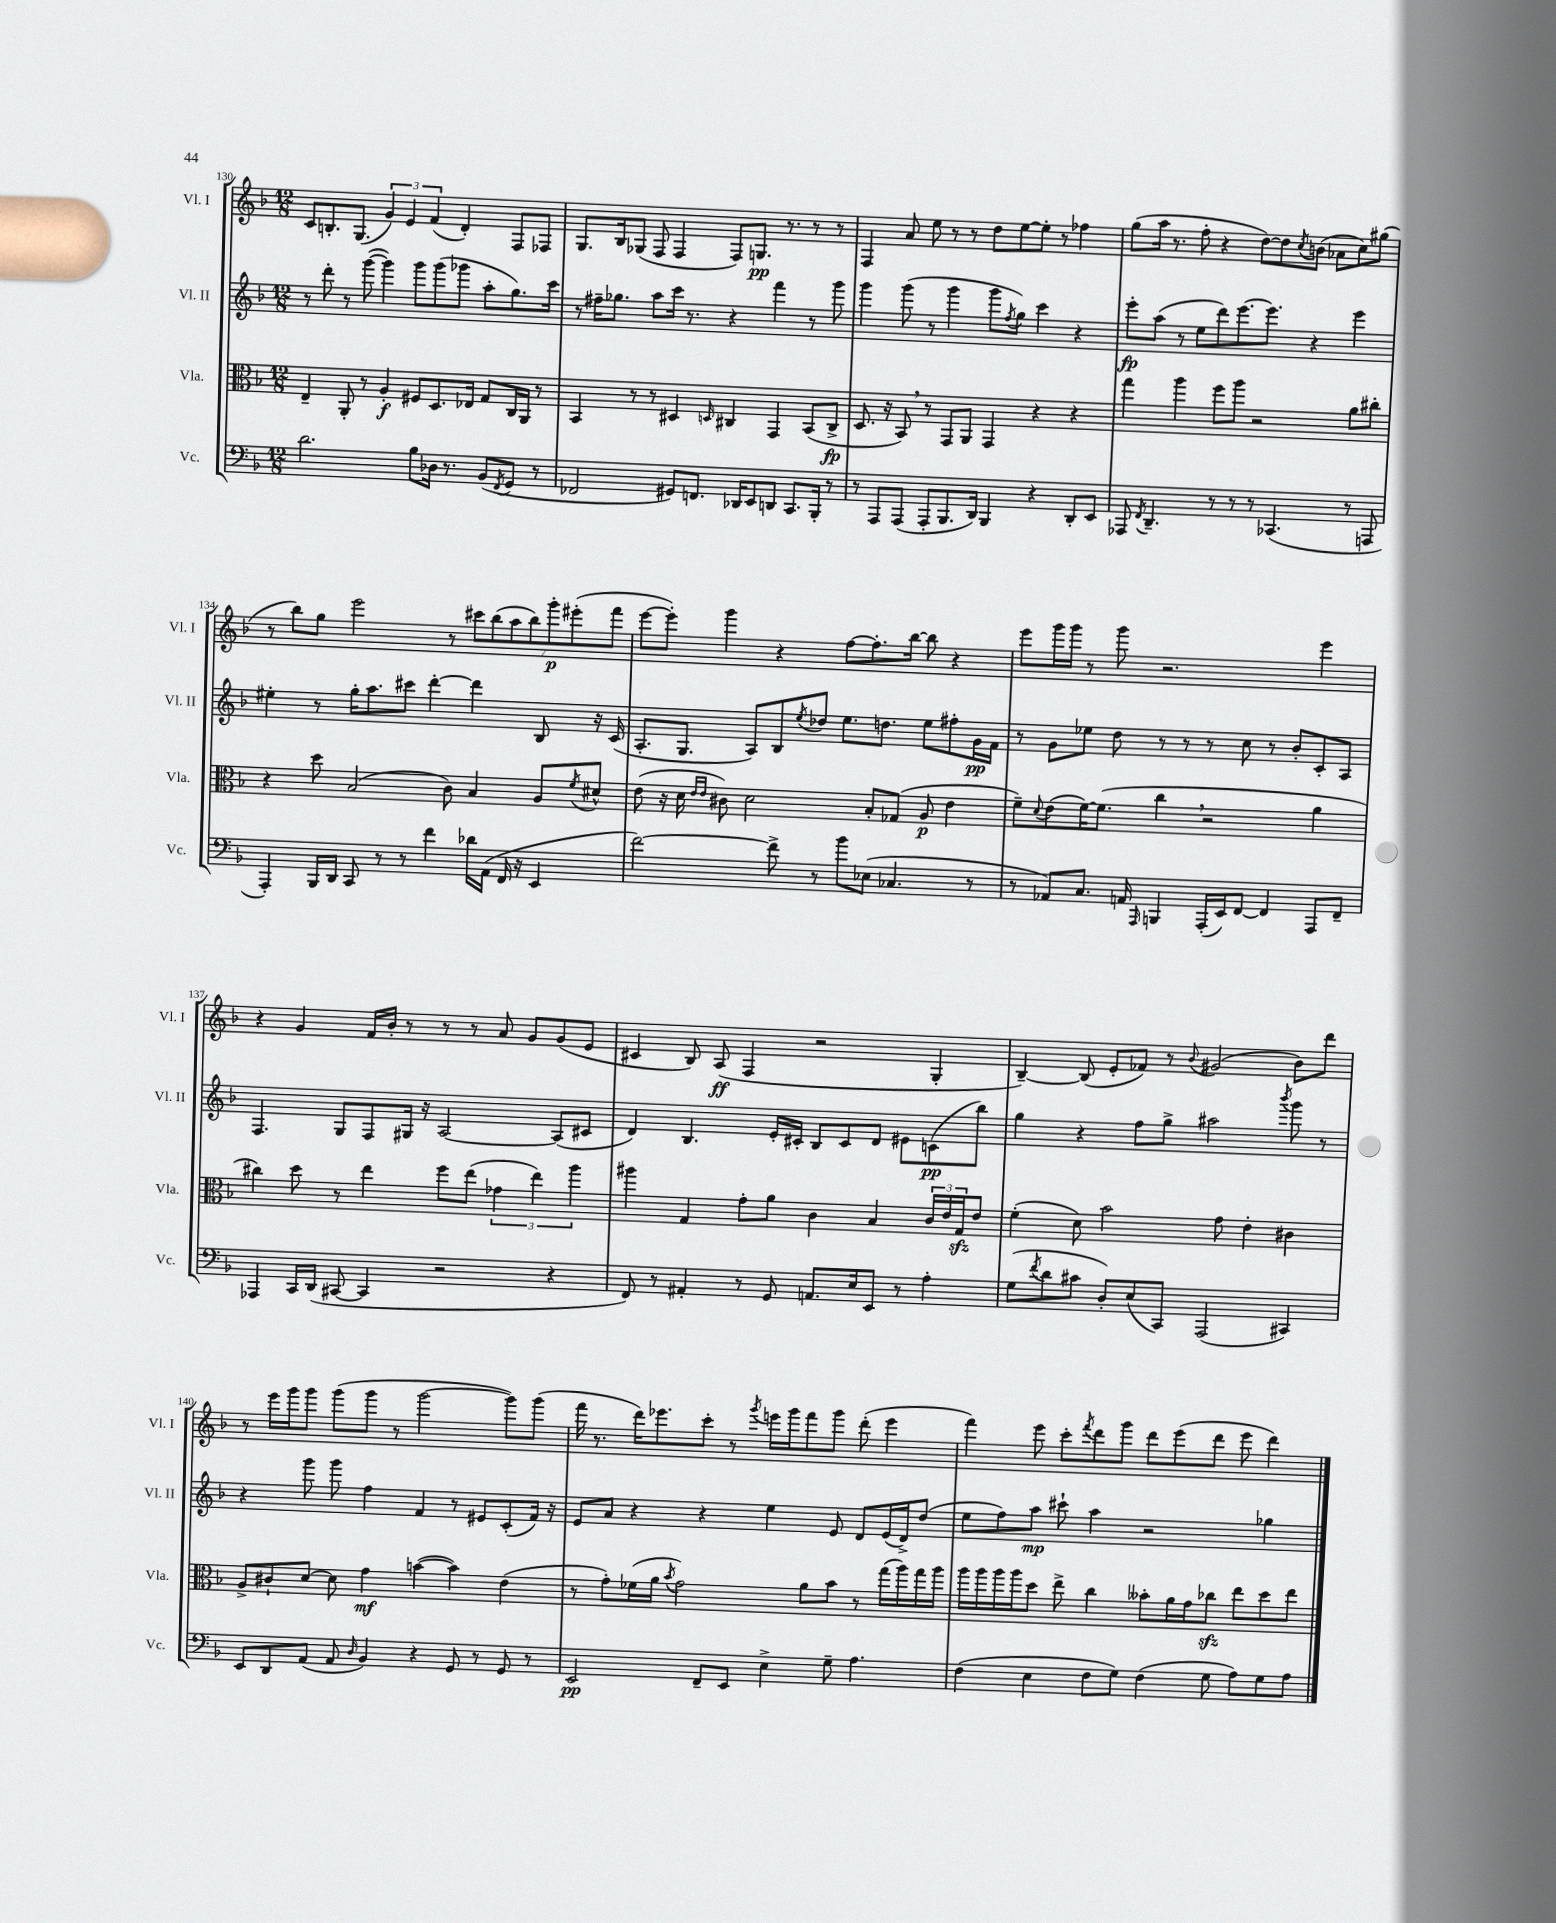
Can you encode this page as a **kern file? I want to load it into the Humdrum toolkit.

**kern	**dynam	**kern	**dynam	**kern	**dynam	**kern	**dynam
*part4	*part4	*part3	*part3	*part2	*part2	*part1	*part1
*staff4	*staff4	*staff3	*staff3	*staff2	*staff2	*staff1	*staff1
*I"Vc.	*	*I"Vla.	*	*I"Vl. II	*	*I"Vl. I	*
*I'Vc.	*	*I'Vla.	*	*I'Vl. II	*	*I'Vl. I	*
*clefF4	*	*clefC3	*	*clefG2	*	*clefG2	*
*k[b-]	*	*k[b-]	*	*k[b-]	*	*k[b-]	*
*M12/8	*	*M12/8	*	*M12/8	*	*M12/8	*
=130	=130	=130	=130	=130	=130	=130	=130
2.d\	.	4E~/	.	8r	.	8c/L	.
.	.	.	.	8ddd'\	.	8.Bn'/	.
.	.	8AA'/	.	8r	.	.	.
.	.	.	.	.	.	(8.G/J	.
.	.	8r	.	([8ggg\	.	.	.
.	.	4A'/	f	4ggg\])	.	6g/)	.
.	.	.	.	.	.	6e/	.
8B-\L	.	8F#X/L	.	8ggg\L	.	.	.
.	.	.	.	.	.	(6f/	.
16D-X\Jk	.	8.D/	.	(8ggg\	.	.	.
8.r	.	.	.	.	.	.	.
.	.	.	.	8ggg-X\J	.	4d'/)	.
.	.	16E-X/Jk	.	.	.	.	.
(8BB-/L	.	8G/L	.	8aa'\L	.	.	.
8qFF/	.	.	.	.	.	.	.
8GG/J	.	16C/L	.	8.gg\)	.	8F/L	.
.	.	16AA/JJ	.	.	.	.	.
8r	.	8r	.	.	.	8F-X/J	.
.	.	.	.	16ccc\Jk	.	.	.
=131	=131	=131	=131	=131	=131	=131	=131
2FF-X/	.	4BB-/	.	8r	.	8.G/L	.
.	.	.	.	16ff#X~\KL	.	.	.
.	.	.	.	8.gg-X\J	.	16B-/k	.
.	.	8r	.	.	.	(8G-X/J	.
.	.	8r	.	8aa\L	.	8F/	.
8GG#X/L)	.	4D#X/	.	16ccc\Jk	.	4F/	.
.	.	.	.	8.r	.	.	.
8.FFn/J	.	.	.	.	.	.	.
.	.	16qqDn/	.	.	.	.	.
.	.	4C#X/	.	4r	.	8F/L)	.
16DD-X/KL	.	.	.	.	.	.	.
8EE/	.	.	.	.	.	8.Gn/J	pp
8DDn/J	.	4GG/	.	4fff\	.	.	.
.	.	.	.	.	.	8.r	.
8.CC/L	.	.	.	.	.	.	.
.	.	(8BB-/L	.	8r	.	8r	.
16BBB-'/Jk	.	.	.	.	.	.	.
8r	.	8C#^/J	fp	8ggg\	.	8r	.
=132	=132	=132	=132	=132	=132	=132	=132
8r	.	8.D/	.	4ggg\	.	4F/	.
8AAA/L	.	.	.	.	.	.	.
.	.	16r	.	.	.	.	.
(8AAA/J	.	8BB-,/)	.	(8ggg\	.	8a/	.
8AAA'/L	.	8r	.	8r	.	8ee\	.
8.BBB-/	.	8GG/L	.	4ggg\	.	8r	.
.	.	8AA/J	.	.	.	8r	.
16DD/Jk)	.	.	.	.	.	.	.
4BBB-/	.	4GG/	.	8ggg\L	.	8dd\L	.
.	.	.	.	8qff/	.	.	.
.	.	.	.	8gg\J)	.	[8ee\	.
4r	.	4r	.	4ccc\	.	8ee'\J]	.
.	.	.	.	.	.	8r	.
8DD'/L	.	4r	.	4r	.	4ff-X\	.
8EE/J	.	.	.	.	.	.	.
=133	=133	=133	=133	=133	=133	=133	=133
8AAA-X/	.	4gg\	.	8eee'\L	fp	(8gg\L	.
8qFF/	.	.	.	.	.	.	.
4.DD~/	.	.	.	(8aa\J	.	16aa\Jk	.
.	.	.	.	.	.	8.r	.
.	.	4aa\	.	8r	.	.	.
.	.	.	.	8ee\L	.	8ff'\	.
8r	.	8ff\L	.	8ddd\)	.	4r	.
8r	.	8aa\J	.	[8.eee\	.	.	.
8r	.	2r	.	.	.	[8dd\L)	.
.	.	.	.	8.eee\J]	.	.	.
(4.CC-X/	.	.	.	.	.	8dd\]	.
.	.	.	.	.	.	8qcc/	.
.	.	.	.	4r	.	(8bn\J	.
.	.	.	.	.	.	8a-X\L	.
8r	.	8a\L	.	4eee\	.	8cc\)	.
8AAAn/	.	8cc#X'\J	.	.	.	(8gg#X\J	.
!!LO:LB:g=z
=134	=134	=134	=134	=134	=134	=134	=134
4AAA'/)	.	4r	.	4ee#X'\	.	8r	.
.	.	.	.	.	.	8bb-\L)	.
16BBB-/LL	.	8dd\	.	8r	.	8gg\J	.
16DD/JJ	.	.	.	.	.	.	.
8CC/	.	(2B-/	.	16gg'\KL	.	2eee\	.
.	.	.	.	8.aa\	.	.	.
8r	.	.	.	.	.	.	.
8r	.	.	.	8ccc#X\J	.	.	.
4f\	.	.	.	[4ddd'\	.	.	.
.	.	8c\)	.	.	.	8r	.
16d-X\LL	.	4B-/	.	4ddd\]	.	14ccc#X\L	.
(16AA\JJ	.	.	.	.	.	.	.
.	.	.	.	.	.	(14bb-\	.
16FF/	.	.	.	.	.	.	.
.	.	.	.	.	.	14aa\	.
16r	.	.	.	.	.	.	.
.	.	.	.	.	.	14bb-\)	.
4EE/	.	8A/L	.	8B-/	.	.	.
.	.	.	.	.	.	14ggg'\	p
.	.	.	.	.	.	(14eee#X'\	.
.	.	8qf/	.	.	.	.	.
.	.	8d#X^^/J	.	16r	.	.	.
.	.	.	.	.	.	14fff\J	.
.	.	.	.	(16c/	.	.	.
=135	=135	=135	=135	=135	=135	=135	=135
[2f\)	.	(8e\	.	8.A'/L	.	[8eee\L	.
.	.	16r	.	.	.	8eee'\J])	.
.	.	16d\	.	8.G/J	.	.	.
.	.	16qqe/LL	.	.	.	.	.
.	.	16qqe/JJ	.	.	.	.	.
.	.	8c#X\)	.	.	.	4ggg\	.
.	.	2d\	.	8A/L)	.	.	.
8f^\]	.	.	.	8B-/	.	4r	.
.	.	.	.	8qee/	.	.	.
8r	.	.	.	8dd-X/J	.	.	.
8b-\L	.	.	.	8.ee\L	.	[8ff\L	.
(8E-X\J	.	8B-'/L	.	.	.	8.ff'\]	.
.	.	.	.	8.ddn\J	.	.	.
4.C-X/	.	(8G-X/J	.	.	.	.	.
.	.	.	.	.	.	[16bb-\Jk	.
.	.	8A/	p	8ee\L	.	8bb-\]	.
.	.	4e\	.	8ff#X'\	.	4r	.
8r	.	.	.	16g\L	pp	.	.
.	.	.	.	16f\JJ	.	.	.
=136	=136	=136	=136	=136	=136	=136	=136
8r	.	8f~\L)	.	8r	.	8eee\L	.
.	.	8qqd/	.	.	.	.	.
8AA-X/L)	.	(8e\	.	8g\L	.	16ggg\L	.
.	.	.	.	.	.	16ggg\JJ	.
8.C/J	.	[16f\K)	.	8ee-X\J	.	8r	.
.	.	(8.f\J]	.	.	.	.	.
.	.	.	.	8dd\	.	8ggg\	.
16AAn/	.	.	.	.	.	.	.
16qqAAA/	.	.	.	.	.	.	.
4BBBn/	.	4cc,\	.	8r	.	2.r	.
.	.	.	.	8r	.	.	.
(16AAA'/LL	.	2r	.	8r	.	.	.
16EE/J)	.	.	.	.	.	.	.
[8FF/J	.	.	.	8cc\	.	.	.
4FF/]	.	.	.	8r	.	.	.
.	.	.	.	8b-'/L	.	.	.
8AAA/L	.	4a\	.	8c'/	.	4eee\	.
8FF~/J	.	.	.	8A/J	.	.	.
!!LO:LB:g=z
=137	=137	=137	=137	=137	=137	=137	=137
4AAA-X/	.	4cc#X\)	.	4.F/	.	4r	.
16CC/LL	.	8dd\	.	.	.	4g/	.
(16DD/JJ	.	.	.	.	.	.	.
[8CC#X/	.	8r	.	8G/L	.	.	.
4CC#/]	.	4ee\	.	8F/	.	16f/LL	.
.	.	.	.	.	.	16b-'/JJ	.
.	.	.	.	16G#X/Jk	.	8r	.
.	.	.	.	16r	.	.	.
2r	.	8ff\L	.	[2A/	.	8r	.
.	.	(8ee\J	.	.	.	8r	.
.	.	6g-X\	.	.	.	8a/	.
.	.	.	.	.	.	8g/L	.
.	.	6ee\)	.	.	.	.	.
4r	.	.	.	(8A/L]	.	(8g/	.
.	.	6aa\	.	.	.	.	.
.	.	.	.	8c#X/J	.	8e/J	.
=138	=138	=138	=138	=138	=138	=138	=138
8FF/)	.	4aa#X\	.	4d/)	.	4c#X/	.
8r	.	.	.	.	.	.	.
4AA#X'/	.	4G/	.	4.B-/	.	8B-/)	.
.	.	.	.	.	.	(8A/	ff
8r	.	8g'\L	.	.	.	4F/	.
8GG/	.	8a\J	.	16e'/LL	.	.	.
.	.	.	.	16c#X'/JJ	.	.	.
8.AAn/L	.	4c\	.	8B-/L	.	2r	.
.	.	.	.	8c#/	.	.	.
16E/k	.	.	.	.	.	.	.
8EE/J	.	4B-/	.	8d/J	.	.	.
8r	.	.	.	8e#X\L	.	.	.
4A'\	.	24c/LL	.	(8cn\	pp	4G'/	.
.	.	24e/	.	.	.	.	.
.	.	24Gzz/J	.	.	.	.	.
.	.	8e/J	.	8bb-\J)	.	.	.
=139	=139	=139	=139	=139	=139	=139	=139
(8G\L	.	(4f'\	.	4gg\	.	[4B-~/)	.
8qf/	.	.	.	.	.	.	.
8d\	.	.	.	.	.	.	.
8c#X\J	.	8d\)	.	4r	.	(8B-/]	.
8D'/L)	.	2b-\	.	.	.	8e'/L	.
(8E/	.	.	.	8ff\L	.	8f-X/J)	.
8CC/J)	.	.	.	8gg^\J	.	8r	.
.	.	.	.	.	.	8qqb-/	.
(2AAA/	.	.	.	2aa#X\	.	(2g#X/	.
.	.	8g\	.	.	.	.	.
.	.	4e'\	.	.	.	.	.
.	.	.	.	8qbbb-/	.	.	.
4CC#X/)	.	4c#X\	.	8ggg\	.	8b-\L)	.
.	.	.	.	8r	.	8ddd\J	.
!!LO:LB:g=z
=140	=140	=140	=140	=140	=140	=140	=140
8EE/L	.	8A^/L	.	4r	.	8r	.
8DD/	.	8c#X`/	.	.	.	16eee\LL	.
.	.	.	.	.	.	16ggg\J	.
(8AA/J	.	[8d/J	.	8ggg\	.	8ggg\J	.
8AA/	.	8d\]	.	8ggg\	.	(8ggg\L	.
16qqD/	.	.	.	.	.	.	.
4BB-/)	.	4g\	mf	4ff\	.	8ggg\J	.
.	.	.	.	.	.	8r	.
4r	.	([4bn\	.	4f/	.	[2ggg\	.
8GG/	.	4b\])	.	8r	.	.	.
8r	.	.	.	8e#X/L	.	.	.
8GG/	.	(4e\	.	(8c'/	.	8ggg\L])	.
8r	.	.	.	16f/Jk)	.	(8ggg\J	.
.	.	.	.	16r	.	.	.
=141	=141	=141	=141	=141	=141	=141	=141
2EE/	pp	8r	.	8e/L	.	16fff\	.
.	.	.	.	.	.	8.r	.
.	.	8g'\L)	.	8a/J	.	.	.
.	.	(16f-X\L	.	4r	.	16ddd\KL)	.
.	.	16a\JJ	.	.	.	8.eee-X\	.
.	.	8qb-/	.	.	.	.	.
.	.	2g\)	.	.	.	.	.
8FF~/L	.	.	.	4r	.	8ccc'\J	.
8EE/J	.	.	.	.	.	8r	.
.	.	.	.	.	.	8qggg/	.
4E^\	.	.	.	4ee\	.	16eeen\LL	.
.	.	.	.	.	.	16ggg\J	.
.	.	8a\L	.	.	.	8fff\	.
8G~\	.	8b-\J	.	8e/	.	8ggg\J	.
4.A\	.	8r	.	8d/L	.	(8ddd'\	.
.	.	(16gg\LL	.	(16e/L	.	4eee\	.
.	.	16aa\)	.	16d^/J)	.	.	.
.	.	16gg\	.	(8dd/J	.	.	.
.	.	16aa\JJ	.	.	.	.	.
=142	=142	=142	=142	=142	=142	=142	=142
(4F\	.	16aa\LL	.	8ee\L	.	4fff\)	.
.	.	16aa\	.	.	.	.	.
.	.	16aa\	.	8ff\)	.	.	.
.	.	16aa\J	.	.	.	.	.
4E\	.	8dd\J	.	8aa\J	mp	8eee\	.
.	.	8ee^\	.	8ccc#X`\	.	8ccc'\L	.
.	.	.	.	.	.	8qfff/	.
8F\L	.	4cc\	.	4aa\	.	8ddd\	.
8G\J)	.	.	.	.	.	8ggg\J	.
(4F\	.	8b--X'\L	.	2r	.	8ddd\L	.
.	.	16a\L	.	.	.	(8eee\	.
.	.	16g\J	.	.	.	.	.
8G\	.	8cc-Xzz\J	.	.	.	8ddd\J	.
8A\L)	.	8ee\L	.	.	.	8eee\	.
8G\	.	8dd\	.	4gg-X\	.	4ddd\)	.
8A\J	.	8ee\J	.	.	.	.	.
==	==	==	==	==	==	==	==
*-	*-	*-	*-	*-	*-	*-	*-
